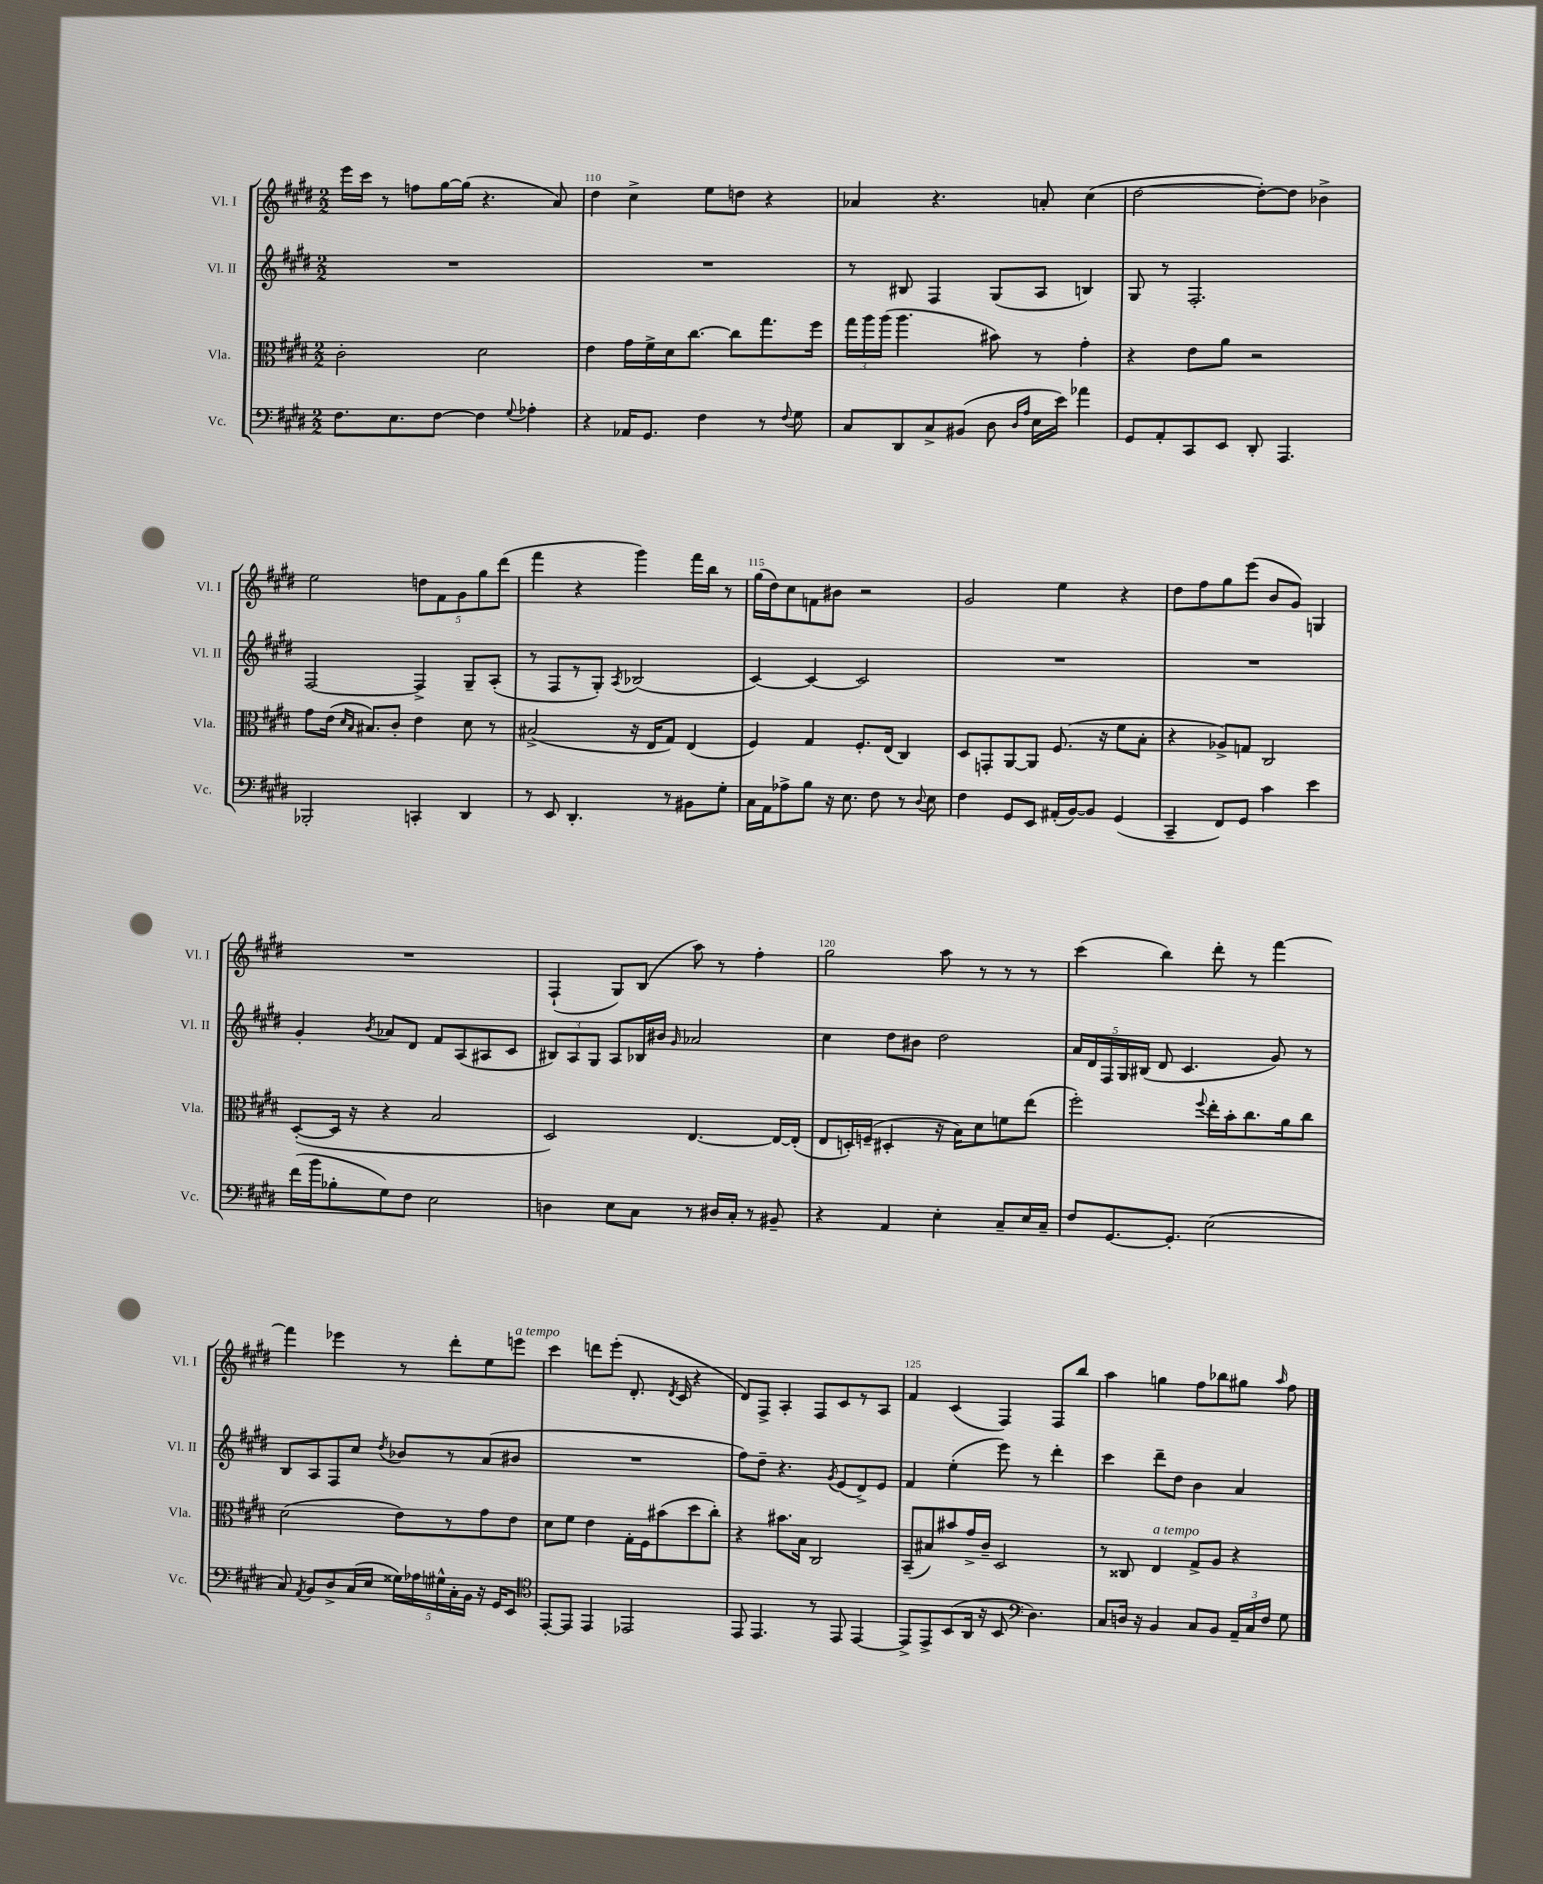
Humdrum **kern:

**kern	**kern	**kern	**kern
*staff4	*staff3	*staff2	*staff1
*clefF4	*clefC3	*clefG2	*clefG2
*k[f#c#g#d#]	*k[f#c#g#d#]	*k[f#c#g#d#]	*k[f#c#g#d#]
*M2/2	*M2/2	*M2/2	*M2/2
8.F#	2c#'	1r	16eee
.	.	.	16ccc#
.	.	.	8r
8.E	.	.	.
.	.	.	8ff
[8F#	.	.	[16gg#
.	.	.	(16gg#]
4F#]	2d#	.	4.r
8qqG#	.	.	.
4A-'	.	.	.
.	.	.	8a)
=	=	=	=
4r	4e	1r	4dd#
16AA-	16g#	.	4cc#^
8.GG#	16f#^	.	.
.	16d#	.	.
.	[8.cc#	.	.
4F#	.	.	8ee
.	8cc#]	.	8dd
8r	8.gg#	.	4r
8qqF#	.	.	.
8G#	.	.	.
.	16ff#	.	.
=	=	=	=
8C#	24gg#	8r	4a-
.	24aa	.	.
.	(24aa	.	.
8DD#	4.aa	8B#	.
8C#^	.	4F#	4.r
(8BB#	.	.	.
8D#	8b#)	(8G#	.
16qqD#	.	.	.
16qqA	.	.	.
16E	8r	8A	8a'
16e)	.	.	.
4a-	4g#'	4B)	(4cc#
=	=	=	=
8GG#	4r	8G#	[2dd#
8AA'	.	8r	.
8CC#	8e	2.F#'	.
8EE	8a	.	.
8DD#'	2r	.	8dd#'_)
4.AAA	.	.	8dd#]
.	.	.	4b-^
=	=	=	=
2BBB-'	8g#	[2F#	2ee
.	(16e	.	.
.	16qqd#	.	.
.	16qqB	.	.
.	8.B#)	.	.
.	8c#'	.	.
4CC'	4e	4F#^]	10dd
.	.	.	10f#
.	.	.	10g#
4DD#	8d#	8G#~	.
.	.	.	10gg#
.	8r	(8A'	.
.	.	.	(10ddd#
=	=	=	=
8r	(2B#^	8r	4fff#
8EE	.	8F#	.
4.DD#'	.	8r	4r
.	.	8G#')	.
.	.	8qA	.
.	16r	(2B-	4ggg#)
.	16E	.	.
8r	8G#)	.	.
8BB#	(4E	.	16fff#
.	.	.	16bb
8G#'	.	.	8r
=	=	=	=
16C#	4F#)	[4c#)	(16gg#
16AA	.	.	16dd#)
8A-^	.	.	8cc#
8B	4G#	4c#_	8f
16r	.	.	8b#
8.E	.	.	.
.	8.F#'	2c#]	2r
8F#	.	.	.
.	(16E	.	.
8r	4C#)	.	.
8qqD#	.	.	.
8E	.	.	.
=	=	=	=
4F#	8D#	1r	2g#
.	8GG'	.	.
8GG#	[8AA	.	.
8EE	8AA]	.	.
(16AA#'	(8.F#	.	4ee
[16BB)	.	.	.
8BB]	.	.	.
.	16r	.	.
(4GG#	8f#	.	4r
.	8B'	.	.
=	=	=	=
4CC#~	4r	1r	8dd#
.	.	.	8ff#
8FF#)	8A-^)	.	8gg#
8GG#	8G	.	(8eee
4c#	2C#	.	8b
.	.	.	8g#)
4e	.	.	4G
=	=	=	=
(16f#	([8D#'	4g#'	1r
16b	.	.	.
8B-'	16D#]	.	.
.	16r	.	.
.	.	8qb	.
8G#)	4r	8a-	.
8F#	.	8d#	.
2E	2B	8f#	.
.	.	(8A	.
.	.	8A#	.
.	.	8c#	.
=	=	=	=
4D	2D#)	12B#)	(4F#`
.	.	12A	.
.	.	12G#	.
8E	.	8A	8G#)
8C#	.	16B-	(8B
.	.	16b#	.
.	.	16qqg#	.
8r	[4.E	2a-	8aa)
16D#	.	.	8r
16C#'	.	.	.
8r	.	.	4ff#'
8BB#~	16E_	.	.
.	(16E']	.	.
=	=	=	=
4r	8E	4cc#	2gg#
.	16D')	.	.
.	(16F~	.	.
4AA	4D#'	8dd#	.
.	.	8b#	.
4E'	16r	2dd#	8aa
.	16B)	.	.
.	8d#	.	8r
8C#~	8f	.	8r
16E	(8ee	.	8r
16C#~	.	.	.
=	=	=	=
8F#	2ff#')	20a	(4ccc#
.	.	20d#	.
.	.	20F#	.
[8.GG#	.	.	.
.	.	20G#	.
.	.	(20B#	.
.	.	8d#	4bb)
8.GG#']	.	.	.
.	.	4.c#	.
.	8qqff#	.	.
(2E	16ee'	.	8ddd#'
.	16b'	.	.
.	8.cc#	.	8r
.	.	8g#)	[4fff#
.	16a	.	.
.	8cc#	8r	.
=	=	=	=
8C#)	(2d#	8B	4fff#]
8qAA	.	.	.
8BB	.	8A	.
8D#^	.	8F#	4eee-
(16C#	.	8cc#	.
16E	.	.	.
.	.	8qdd#	.
20G##)	8e)	8b-	8r
20A-	.	.	.
20G#^^	.	.	.
.	8r	8r	8ddd#'
20C#'	.	.	.
20BB	.	.	.
16r	8g#	(8a	8ee
16GG#	.	.	.
8EE	8e	8b#	8eee
=	=	=	=
*clefC4	*	*	*
[8EE'	8d#	1r	4ccc#
8EE]	8f#	.	.
4EE	4e	.	8ddd
.	.	.	(8eee'
2EE-	16G#'	.	8.d#'
.	16F#	.	.
.	(8b#	.	.
.	.	.	8qd#
.	.	.	16c#
.	8dd#	.	4r
.	8cc#')	.	.
=	=	=	=
8EE	4r	8ff#)	8d#)
4.EE	.	8dd#~	8F#^
.	8.b#	4.r	4A'
.	16B	.	.
8r	2C#	.	8F#
.	.	8qg#	.
8EE	.	(8e	8c#
[4EE	.	8d#^)	8r
.	.	8e	8A
=	=	=	=
8EE^]	(8BB~	4f#	4f#
8EE^	8B#)	.	.
(8BB	8b#	(4ee'	(4c#
16AA	16g#^	.	.
16r	16c#~	.	.
8BB	2D#	8eee)	4F#)
*clefF4	*	*	*
4.D#)	.	8r	.
.	.	4ddd#'	8F#
.	.	.	8bb
=	=	=	=
8C#	8r	4ccc#	4aa
16D	8C##	.	.
16r	.	.	.
4BB	4E	8ddd#~	4gg
.	.	8dd#	.
8C#	8G#^	4b	8ff#
8BB	8A	.	8bb-
24AA~	4r	4a	8gg#
24C#	.	.	.
24F#	.	.	.
.	.	.	16qqaa
8G#	.	.	8ff#
==	==	==	==
*-	*-	*-	*-
